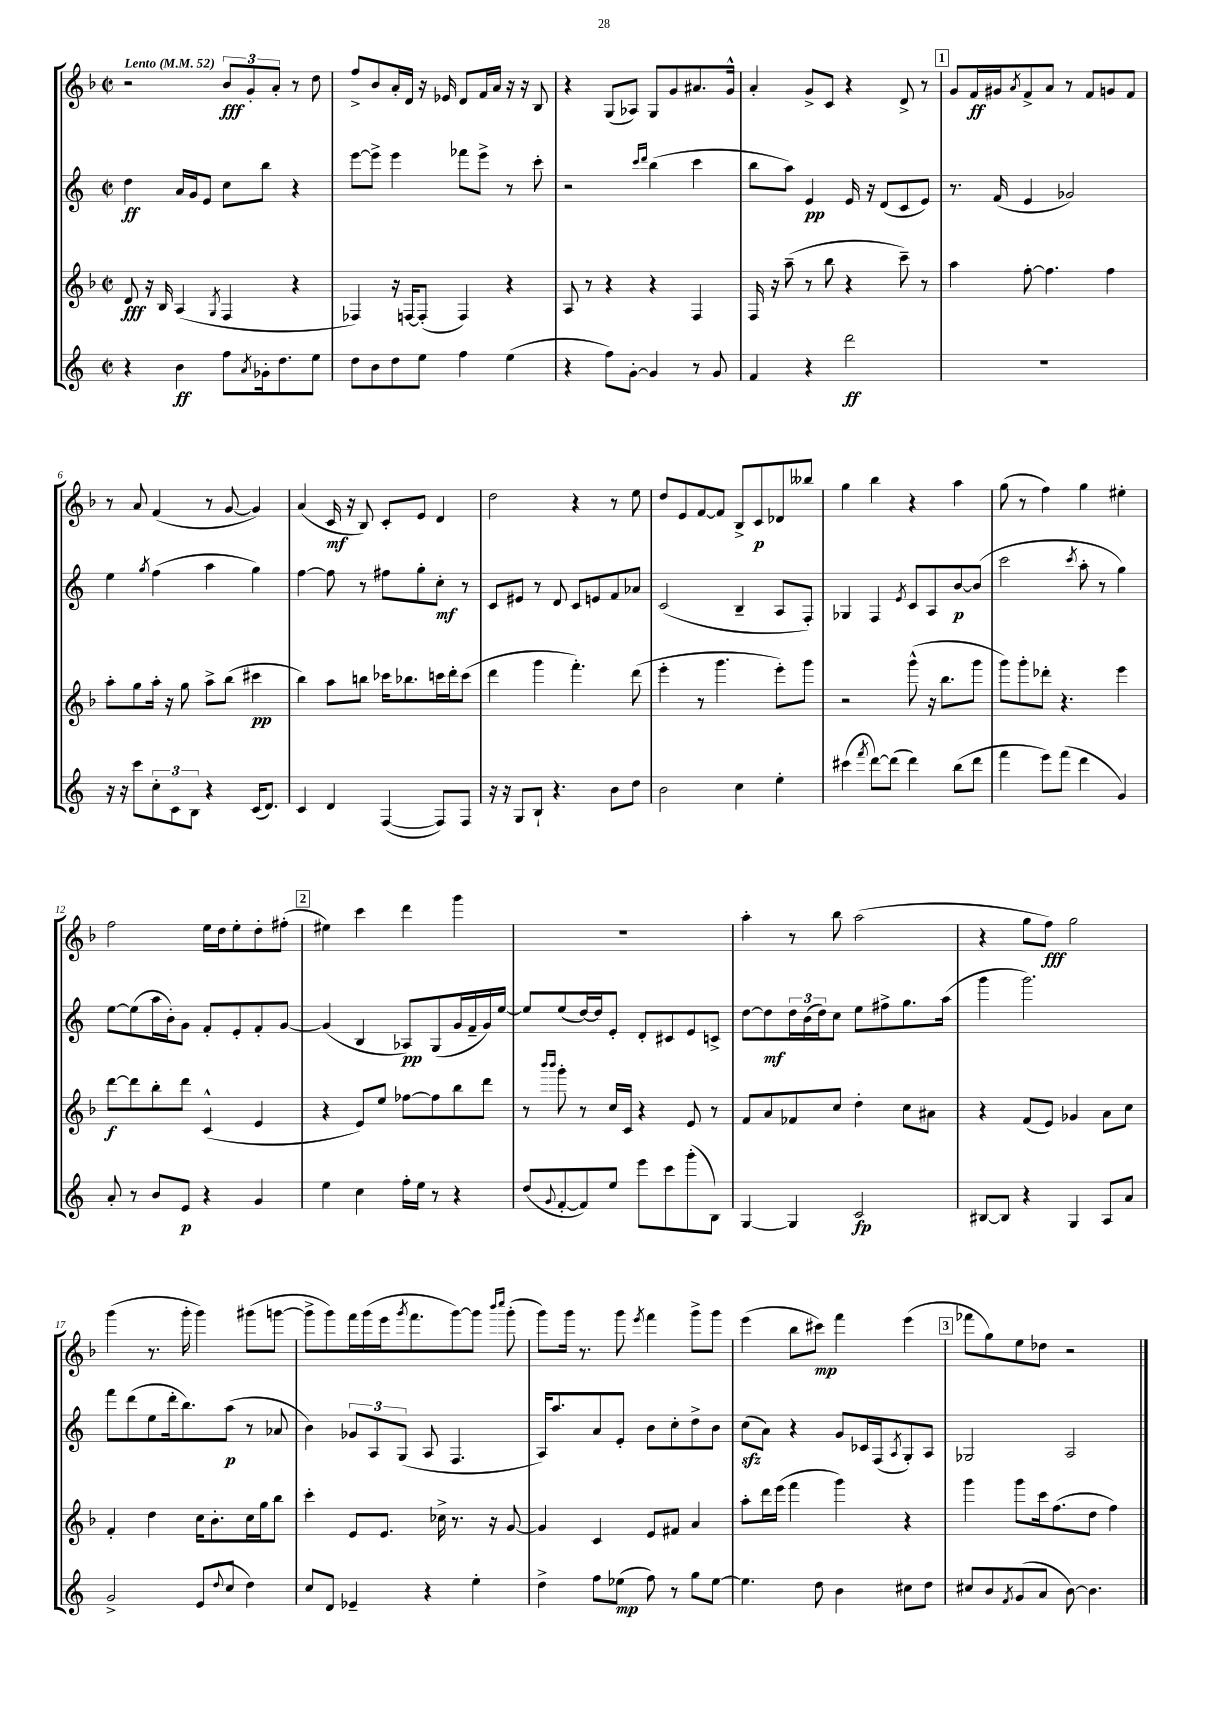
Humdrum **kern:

**kern	**dynam	**kern	**dynam	**kern	**dynam	**kern	**dynam
*part4	*part4	*part3	*part3	*part2	*part2	*part1	*part1
*staff4	*staff4	*staff3	*staff3	*staff2	*staff2	*staff1	*staff1
*clefG2	*	*clefG2	*	*clefG2	*	*clefG2	*
*k[]	*	*k[b-]	*	*k[]	*	*k[b-]	*
*M2/2	*	*M2/2	*	*M2/2	*	*M2/2	*
*met(c|)	*	*met(c|)	*	*met(c|)	*	*met(c|)	*
*MM52	*	*MM52	*	*MM52	*	*MM52	*
=1	=1	=1	=1	=1	=1	=1	=1
!	!	!	!	!	!	!LO:TX:a:B:t=Lento	!
4r	.	8d/	fff	4dd\	ff	2r	.
.	.	16r	.	.	.	.	.
.	.	16B-/	.	.	.	.	.
4b\	ff	(4A/	.	16a/LL	.	.	.
.	.	.	.	16g/J	.	.	.
.	.	.	.	8e/J	.	.	.
.	.	8qG/	.	.	.	.	.
8ff\L	.	4F/	.	8cc\L	.	12b-/L	fff
.	.	.	.	.	.	12g'/	.
8qa/	.	.	.	.	.	.	.
16g-X'\k	.	.	.	8bb\J	.	.	.
.	.	.	.	.	.	12a'/J	.
8.dd\	.	.	.	.	.	.	.
.	.	4r	.	4r	.	8r	.
8ee\J	.	.	.	.	.	8dd\	.
=2	=2	=2	=2	=2	=2	=2	=2
8dd\L	.	4F-X/)	.	[8eee\L	.	8ff^/L	.
8b\	.	.	.	8eee^\J]	.	8b-/	.
8dd\	.	16r	.	4eee\	.	16a'/L	.
.	.	[16Fn/KL	.	.	.	16d/JJ	.
8ee\J	.	(8F'/J]	.	.	.	16r	.
.	.	.	.	.	.	16e-X/	.
4ff\	.	4F/)	.	8fff-X\L	.	8d/L	.
.	.	.	.	8eee^\J	.	16f/L	.
.	.	.	.	.	.	16a/JJ	.
(4ee\	.	4r	.	8r	.	16r	.
.	.	.	.	.	.	16r	.
.	.	.	.	8ccc'\	.	8B-/	.
=3	=3	=3	=3	=3	=3	=3	=3
4r	.	8A/	.	2r	.	4r	.
.	.	8r	.	.	.	.	.
8ff\L)	.	4r	.	.	.	(8G/L	.
[8g'\J	.	.	.	.	.	8A-X/J)	.
.	.	.	.	16qqccc/LL	.	.	.
.	.	.	.	16qqddd/JJ	.	.	.
4g/]	.	4r	.	(4bb\	.	8G/L	.
.	.	.	.	.	.	8g/	.
8r	.	4F/	.	4ccc\	.	8.a#X/	.
8g/	.	.	.	.	.	.	.
.	.	.	.	.	.	16g^^/Jk	.
=4	=4	=4	=4	=4	=4	=4	=4
4f/	.	16F/	.	8bb\L	.	4a'/	.
.	.	16r	.	.	.	.	.
.	.	(8aa~\	.	8aa\J)	.	.	.
4r	.	8r	.	4e/	pp	8g^/L	.
.	.	8bb-\	.	.	.	8c/J	.
2ddd\	ff	4r	.	16e/	.	4r	.
.	.	.	.	16r	.	.	.
.	.	.	.	(8d/L	.	.	.
.	.	8ccc~\)	.	8c/	.	8d^/	.
.	.	8r	.	8e/J)	.	8r	.
!!LO:REH:place=s1:t=1
=5	=5	=5	=5	=5	=5	=5	=5
1r	.	4aa\	.	8.r	.	8g/L	.
.	.	.	.	.	.	16f/L	ff
.	.	.	.	(16f/	.	16g#X/J	.
.	.	.	.	.	.	8qa/	.
.	.	[8ff'\	.	4e/	.	8f^/	.
.	.	4.ff\]	.	.	.	8a/J	.
.	.	.	.	2g-X/)	.	8r	.
.	.	.	.	.	.	8f/L	.
.	.	4ff\	.	.	.	8gn/	.
.	.	.	.	.	.	8f/J	.
!!LO:LB:g=z
=6	=6	=6	=6	=6	=6	=6	=6
16r	.	8aa'\L	.	4ee\	.	8r	.
16r	.	.	.	.	.	.	.
8ccc\L	.	8gg\	.	.	.	8a/	.
.	.	.	.	8qgg/	.	.	.
12cc'\	.	16aa'\Jk	.	(4ff\	.	(4f/	.
.	.	16r	.	.	.	.	.
12c\	.	.	.	.	.	.	.
.	.	8gg\	.	.	.	.	.
12B\J	.	.	.	.	.	.	.
4r	.	8aa^\L	.	4aa\	.	8r	.
.	.	(8bb-\J	.	.	.	[8g/	.
(16c/KL	.	4ccc#X\	pp	4gg\)	.	4g/])	.
8.d/J)	.	.	.	.	.	.	.
=7	=7	=7	=7	=7	=7	=7	=7
4c/	.	4bb-\)	.	[4ff\	.	(4a/	.
4d/	.	8aa\L	.	8ff\]	.	16c/	mf
.	.	.	.	.	.	16r	.
.	.	8bbn\J	.	8r	.	8B-/)	.
([4F/	.	16ccc-X\KL	.	8ff#X\L	.	8c'/L	.
.	.	8.bb-X\	.	.	.	.	.
.	.	.	.	8gg'\	.	8e/J	.
8F/L])	.	16cccn\L	.	8cc'\J	mf	4d/	.
.	.	16ddd'\J	.	.	.	.	.
8F/J	.	(8ccc\J	.	8r	.	.	.
=8	=8	=8	=8	=8	=8	=8	=8
16r	.	4ddd\	.	8c/L	.	2dd\	.
16r	.	.	.	.	.	.	.
8G/L	.	.	.	8e#X/J	.	.	.
8B`/J	.	4ggg\	.	8r	.	.	.
4.r	.	.	.	8d/	.	.	.
.	.	4.fff'\)	.	8c/L	.	4r	.
.	.	.	.	8en/	.	.	.
8b\L	.	.	.	8f/	.	8r	.
8dd\J	.	(8ddd\	.	8a-X/J	.	8ee\	.
=9	=9	=9	=9	=9	=9	=9	=9
2b\	.	4eee'\	.	(2c/	.	8dd/L	.
.	.	.	.	.	.	8e/	.
.	.	8r	.	.	.	[8f/	.
.	.	4.ggg\	.	.	.	8f/J]	.
4cc\	.	.	.	4B~/	.	8B-^/L	.
.	.	.	.	.	.	8c/	p
4ee'\	.	8eee'\L)	.	8A/L	.	8d-X/	.
.	.	8ggg\J	.	8F'/J)	.	8bb--X/J	.
=10	=10	=10	=10	=10	=10	=10	=10
(4ccc#X\	.	2r	.	4G-X/	.	4gg\	.
8qfff/	.	.	.	.	.	.	.
[8ddd\L)	.	.	.	4F/	.	4bb-\	.
(8ddd\J]	.	.	.	.	.	.	.
.	.	.	.	8qe/	.	.	.
4ddd\)	.	(8ggg^^\	.	8c/L	.	4r	.
.	.	16r	.	8A/	.	.	.
.	.	8.bb-\L	.	.	.	.	.
(8bb\L	.	.	.	[8b/	p	4aa\	.
8ddd\J	.	8ggg\J	.	(8b/J]	.	.	.
=11	=11	=11	=11	=11	=11	=11	=11
4fff\	.	8ggg\L)	.	2ccc\	.	(8gg\	.
.	.	8ggg'\	.	.	.	8r	.
8eee\L)	.	8ddd-X'\J	.	.	.	4ff\)	.
(8fff\J	.	4.r	.	.	.	.	.
.	.	.	.	8qccc/	.	.	.
4ddd\	.	.	.	8aa'\	.	4gg\	.
.	.	.	.	8r	.	.	.
4g/)	.	4eee\	.	4gg\)	.	4ee#X'\	.
!!LO:LB:g=z
=12	=12	=12	=12	=12	=12	=12	=12
8a'/	.	[8ddd\L	f	[8ee\L	.	2ff\	.
8r	.	8ddd\]	.	(8ee\]	.	.	.
8b/L	.	8bb-'\	.	16aa\L	.	.	.
.	.	.	.	16b'\J)	.	.	.
8e/J	p	8ddd\J	.	8g\J	.	.	.
4r	.	(4c^^/	.	8f'/L	.	16ee\LL	.
.	.	.	.	.	.	16dd\J	.
.	.	.	.	8e'/	.	8ee'\	.
4g/	.	4e/	.	8f'/	.	8dd'\	.
.	.	.	.	[8g/J	.	(8ff#X'\J	.
!!LO:REH:place=s1:t=2
=13	=13	=13	=13	=13	=13	=13	=13
4ee\	.	4r	.	(4g/]	.	4ee#X\)	.
4cc\	.	8e/L)	.	4B/	.	4ccc\	.
.	.	8ee/J	.	.	.	.	.
16ff'\LL	.	[8ff-X\L	.	8A-X/L)	pp	4ddd\	.
16ee\JJ	.	.	.	.	.	.	.
8r	.	8ff-\]	.	(8G/	.	.	.
4r	.	8bb-\	.	16g/L	.	4ggg\	.
.	.	.	.	16f~/	.	.	.
.	.	8ddd\J	.	16g/)	.	.	.
.	.	.	.	[16ee/JJ	.	.	.
=14	=14	=14	=14	=14	=14	=14	=14
(8dd/L	.	8r	.	8ee/L]	.	1r	.
.	.	16qqbbb-/LL	.	.	.	.	.
8qqg/	.	16qqbbb-/JJ	.	.	.	.	.
[8f'/	.	8ggg'\	.	(8ee/	.	.	.
8f/])	.	8r	.	[16dd/L)	.	.	.
.	.	.	.	16dd/J]	.	.	.
8ee/J	.	16cc/LL	.	8e'/J	.	.	.
.	.	16c/JJ	.	.	.	.	.
8eee\L	.	4r	.	8d'/L	.	.	.
8ccc\	.	.	.	8c#X/	.	.	.
(8ggg'\	.	8e/	.	8e/	.	.	.
8B\J)	.	8r	.	8cn^/J	.	.	.
=15	=15	=15	=15	=15	=15	=15	=15
[4G/	.	8f/L	.	[8dd\L	.	4aa'\	.
.	.	8a/	.	8dd\]	mf	.	.
4G/]	.	8f-X/	.	24dd\L	.	8r	.
.	.	.	.	(24b\	.	.	.
.	.	.	.	24dd\J)	.	.	.
.	.	8cc/J	.	8cc\J	.	8bb-\	.
2c/	fp	4dd'\	.	8ee\L	.	(2aa\	.
.	.	.	.	8ff#X^\	.	.	.
.	.	8cc\L	.	8.gg\	.	.	.
.	.	8a#X\J	.	.	.	.	.
.	.	.	.	(16aa\Jk	.	.	.
=16	=16	=16	=16	=16	=16	=16	=16
[8B#X/L	.	4r	.	4ggg\	.	4r	.
8B#/J]	.	.	.	.	.	.	.
4r	.	(8f/L	.	2.ggg\)	.	8gg\L	.
.	.	8e/J)	.	.	.	8ff\J)	fff
4G/	.	4g-X/	.	.	.	2gg\	.
8A/L	.	8a\L	.	.	.	.	.
8a/J	.	8cc\J	.	.	.	.	.
!!LO:LB:g=z
=17	=17	=17	=17	=17	=17	=17	=17
2g^/	.	4f'/	.	8fff\L	.	(4ggg\	.
.	.	.	.	(8ddd\	.	.	.
.	.	4dd\	.	8ee\	.	8.r	.
.	.	.	.	16ddd'\k	.	.	.
.	.	.	.	8.bb\)	.	16ggg'\	.
(8e/L	.	16cc\KL	.	.	.	4ggg\)	.
.	.	8.b-'\	.	.	.	.	.
8qqdd/	.	.	.	.	.	.	.
8cc/J	.	.	.	(8aa\J	p	.	.
4dd\)	.	16cc\L	.	8r	.	(8ggg#X\L	.
.	.	16gg\J	.	.	.	.	.
.	.	8bb-\J	.	8a-X/	.	[8gggn\J	.
=18	=18	=18	=18	=18	=18	=18	=18
8cc/L	.	4ccc'\	.	4b\)	.	8ggg^\L]	.
8d/J	.	.	.	.	.	8ggg\)	.
4e-X~/	.	8e/L	.	12g-X/L	.	16fff\L	.
.	.	.	.	.	.	(16ggg\	.
.	.	.	.	12A/	.	.	.
.	.	8.e/J	.	.	.	16eee\J	.
.	.	.	.	(12G/J	.	.	.
.	.	.	.	.	.	8qggg/	.
.	.	.	.	.	.	8.fff\	.
4r	.	.	.	8A/	.	.	.
.	.	16cc-X^\	.	.	.	.	.
.	.	8.r	.	4.F/	.	[8ggg\)	.
4ee'\	.	.	.	.	.	8ggg\J]	.
.	.	16r	.	.	.	.	.
.	.	.	.	.	.	16qqbbb-/LL	.
.	.	.	.	.	.	16qqcccc/JJ	.
.	.	[8g/	.	.	.	(8ggg'\	.
=19	=19	=19	=19	=19	=19	=19	=19
4dd^\	.	4g/]	.	16A/KL)	.	8ggg\L)	.
.	.	.	.	8.aa/	.	.	.
.	.	.	.	.	.	16ggg\Jk	.
.	.	.	.	.	.	8.r	.
8ff\L	.	4c/	.	8a/	.	.	.
(8ee-X\J	mp	.	.	8e'/J	.	8ggg\	.
.	.	.	.	.	.	8qeee/	.
8ff\)	.	8e/L	.	8b\L	.	4fff\	.
8r	.	8f#X/J	.	8cc'\	.	.	.
8gg\L	.	4a/	.	8dd^\	.	8ggg^\L	.
[8ee-\J	.	.	.	8b\J	.	8ggg\J	.
=20	=20	=20	=20	=20	=20	=20	=20
4.ee-\]	.	8aa'\L	.	(8cczz\L	.	(4eee\	.
.	.	16ddd\L	.	8a\J)	.	.	.
.	.	(16eee\JJ	.	.	.	.	.
.	.	4fff\	.	4r	.	8bb-\L	.
8dd\	.	.	.	.	.	8ccc#X\J)	mp
4b\	.	4ggg\)	.	8g/L	.	4fff\	.
.	.	.	.	16c-X/L	.	.	.
.	.	.	.	(16F/J	.	.	.
.	.	.	.	8qA/	.	.	.
8cc#X\L	.	4r	.	8G'/)	.	(4eee\	.
8dd\J	.	.	.	8A/J	.	.	.
!!LO:REH:place=s1:t=3
=21	=21	=21	=21	=21	=21	=21	=21
8cc#X/L	.	4ggg\	.	2G-X/	.	8fff-X\L	.
8b/	.	.	.	.	.	8gg\)	.
8qf/	.	.	.	.	.	.	.
(8g/	.	8ggg\L	.	.	.	8ee\	.
8a/J	.	16ccc\k	.	.	.	8dd-X\J	.
.	.	(8.ff\	.	.	.	.	.
[8b\)	.	.	.	2A/	.	2r	.
4.b\]	.	8dd\J	.	.	.	.	.
.	.	4ff\)	.	.	.	.	.
==	==	==	==	==	==	==	==
*-	*-	*-	*-	*-	*-	*-	*-
